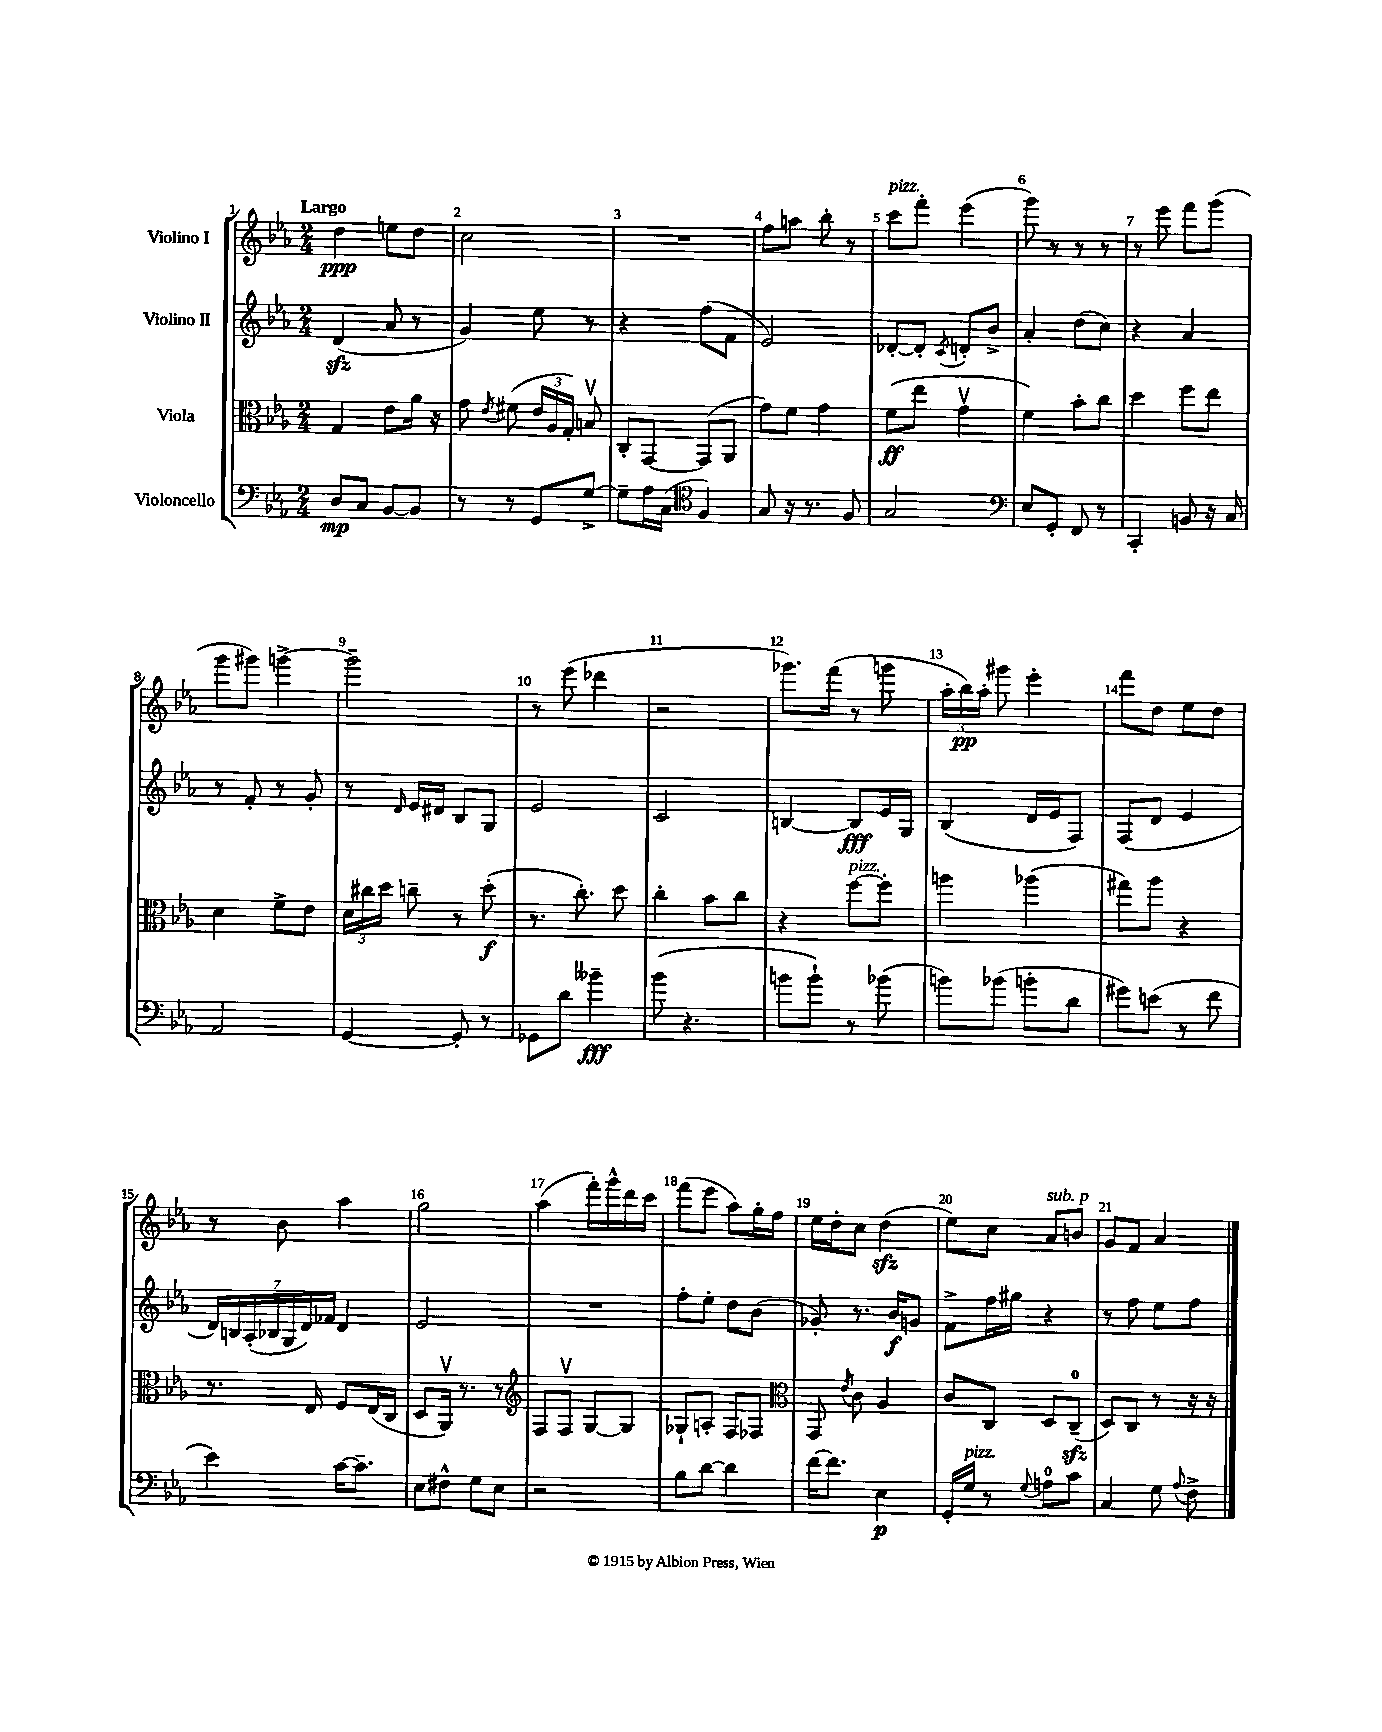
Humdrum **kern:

**kern	**kern	**kern	**kern
*staff4	*staff3	*staff2	*staff1
*clefF4	*clefC3	*clefG2	*clefG2
*k[b-e-a-]	*k[b-e-a-]	*k[b-e-a-]	*k[b-e-a-]
*M2/4	*M2/4	*M2/4	*M2/4
8D/L	4G/	(4d/	4dd\
8C/J	.	.	.
[8BB-/L	8e-\L	8a-/	8ee\L
8BB-/]J	16a-\Jk	8r	8dd\J
.	16r	.	.
=	=	=	=
8r	8g\	4g/)	2cc\
.	8qe-/	.	.
8r	(8f#\	.	.
8GG/L	24e-/LL	8ee-\	.
.	24A-/	.	.
.	24G'/JJ)	.	.
[8G^/J	8Bv/	8r	.
=	=	=	=
8G~\]L	8C'/L	4r	2r
16A-\L	[8GG/J	.	.
(16C\JJ	.	.	.
*clefC4	*	*	*
4F/)	(8GG/]L	(8ff\L	.
.	8AA-/J	8f\J	.
=	=	=	=
8G/	8g\L)	2e-/)	8ff\L
16r	8f\J	.	8aa\J
8.r	.	.	.
.	4g\	.	8bb-'\
8F/	.	.	8r
=	=	=	=
2G/	(8f\L	[8d-'/L	8ccc\L
.	8ee-\J	8d-'/]J	8fff'\J
.	.	8qc/	.
.	4gv\	8d'/L	(4eee-\
.	.	8b-^/J	.
=	=	=	=
*clefF4	*	*	*
8E-/L	4f\)	4a-'/	8ggg\)
8GG'/J	.	.	8r
8FF/	8b-'\L	(8dd\L	8r
8r	8cc\J	8cc\J)	8r
=	=	=	=
4CC'/	4dd\	4r	8r
.	.	.	8eee-\
8BB/	8ff\L	4a-/	8fff\L
16r	8ee-\J	.	(8ggg\J
16C/	.	.	.
=	=	=	=
2AA-/	4d\	8r	8ggg\L
.	.	8f'/	8ggg#\J)
.	8f^\L	8r	[4ggg^\
.	8e-\J	8g'/	.
=	=	=	=
[4GG/	24d\LL	8r	2ggg~\]
.	24cc#\	.	.
.	24dd\JJ	.	.
.	.	16qqd/	.
.	8cc~\	16e-/LL	.
.	.	16d#/JJ	.
8GG'/]	8r	8B-/L	.
8r	(8dd'\	8G/J	.
=	=	=	=
8GG-\L	8.r	2e-/	8r
8d\J	.	.	(8eee-\
.	8.cc'\)	.	.
4b--~\	.	.	4ddd-\
.	8dd\	.	.
=	=	=	=
(8b-\	4cc'\	2c/	2r
4.r	.	.	.
.	8b-\L	.	.
.	8cc\J	.	.
=	=	=	=
8b\L	4r	[4B/	8.ggg-\L)
8b`\J)	.	.	.
.	.	.	(16fff\Jk
8r	[8ff\L	8B/]L	8r
(8b-\	8ff'\]J	16e-/L	8ggg\
.	.	16G/JJ	.
=	=	=	=
8b\L)	4aa\	(4B-/	24aa-'\LL
.	.	.	24bb-\)
.	.	.	24aa-'\JJ
(8b-\J	.	.	8ggg#\
8b'\L	(4aa-\	16d/LL	4eee-'\
.	.	16e-/J	.
8d\J	.	8F/J)	.
=	=	=	=
8g#\L)	8gg#\L)	(8F/L	8fff\L
(8e\J	8aa-\J	8d/J	8dd\J
8r	4r	4e-/	8ee-\L
8f\	.	.	8dd\J
=	=	=	=
4e-\)	8.r	28d/LL)	8r
.	.	28B/	.
.	.	(28A-'/	.
.	.	28B-/	.
.	.	.	8b-\
.	.	28G/	.
.	.	28d/)	.
.	16E-/	.	.
.	.	28f-/JJ	.
[16c\LK	8F/L	4d/	4aa-\
8.c~\]J	.	.	.
.	(16E-/L	.	.
.	16C/JJ	.	.
=	=	=	=
8E-\L	8D/L	2e-/	2gg\
8F#^^\J	16AA-v/Jk)	.	.
.	8.r	.	.
8G\L	.	.	.
8E-\J	8r	.	.
=	=	=	=
*	*clefG2	*	*
2r	8F/L	2r	(4aa-\
.	8Fv/J	.	.
.	[8G/L	.	16fff'\LL)
.	.	.	16ggg^^\
.	8G/]J	.	16ddd\
.	.	.	16ccc\JJ
=	=	=	=
8B-\L	8G-`/L	8ff'\L	(8fff\L
[8d\J	8A'/J	8ee-'\J	8eee-\J
4d\]	8F/L	8dd\L	8aa-\L)
.	8F-/J	(8b-\J	16gg'\L
.	.	.	16ff\JJ
=	=	=	=
*	*clefC3	*	*
[16f\LK	8GG/	8g-'/)	16ee-\LL
8.f\]J	.	.	16dd'\J
.	8qe-/	.	.
.	8c\	8.r	8cc\J
4E-\	4A-/	.	(4dd\
.	.	16b-/LK	.
.	.	8g/J	.
=	=	=	=
16GG'/LL	8c/L	8f^\L	8ee-\L)
16G/JJ	.	.	.
8r	8C/J	16ff\L	8cc\J
.	.	16gg#\JJ	.
8qqG/	.	.	.
8A\L	8D/L	4r	8a-/L
8c\J	(8C~/J	.	8b/J
=	=	=	=
4C/	8D/L)	8r	8g/L
.	8C/J	8ff\	8f/J
8G\	8r	8ee-\L	4a-/
8qqA-/	.	.	.
8F^\	16r	8ff\J	.
.	16r	.	.
==	==	==	==
*-	*-	*-	*-
